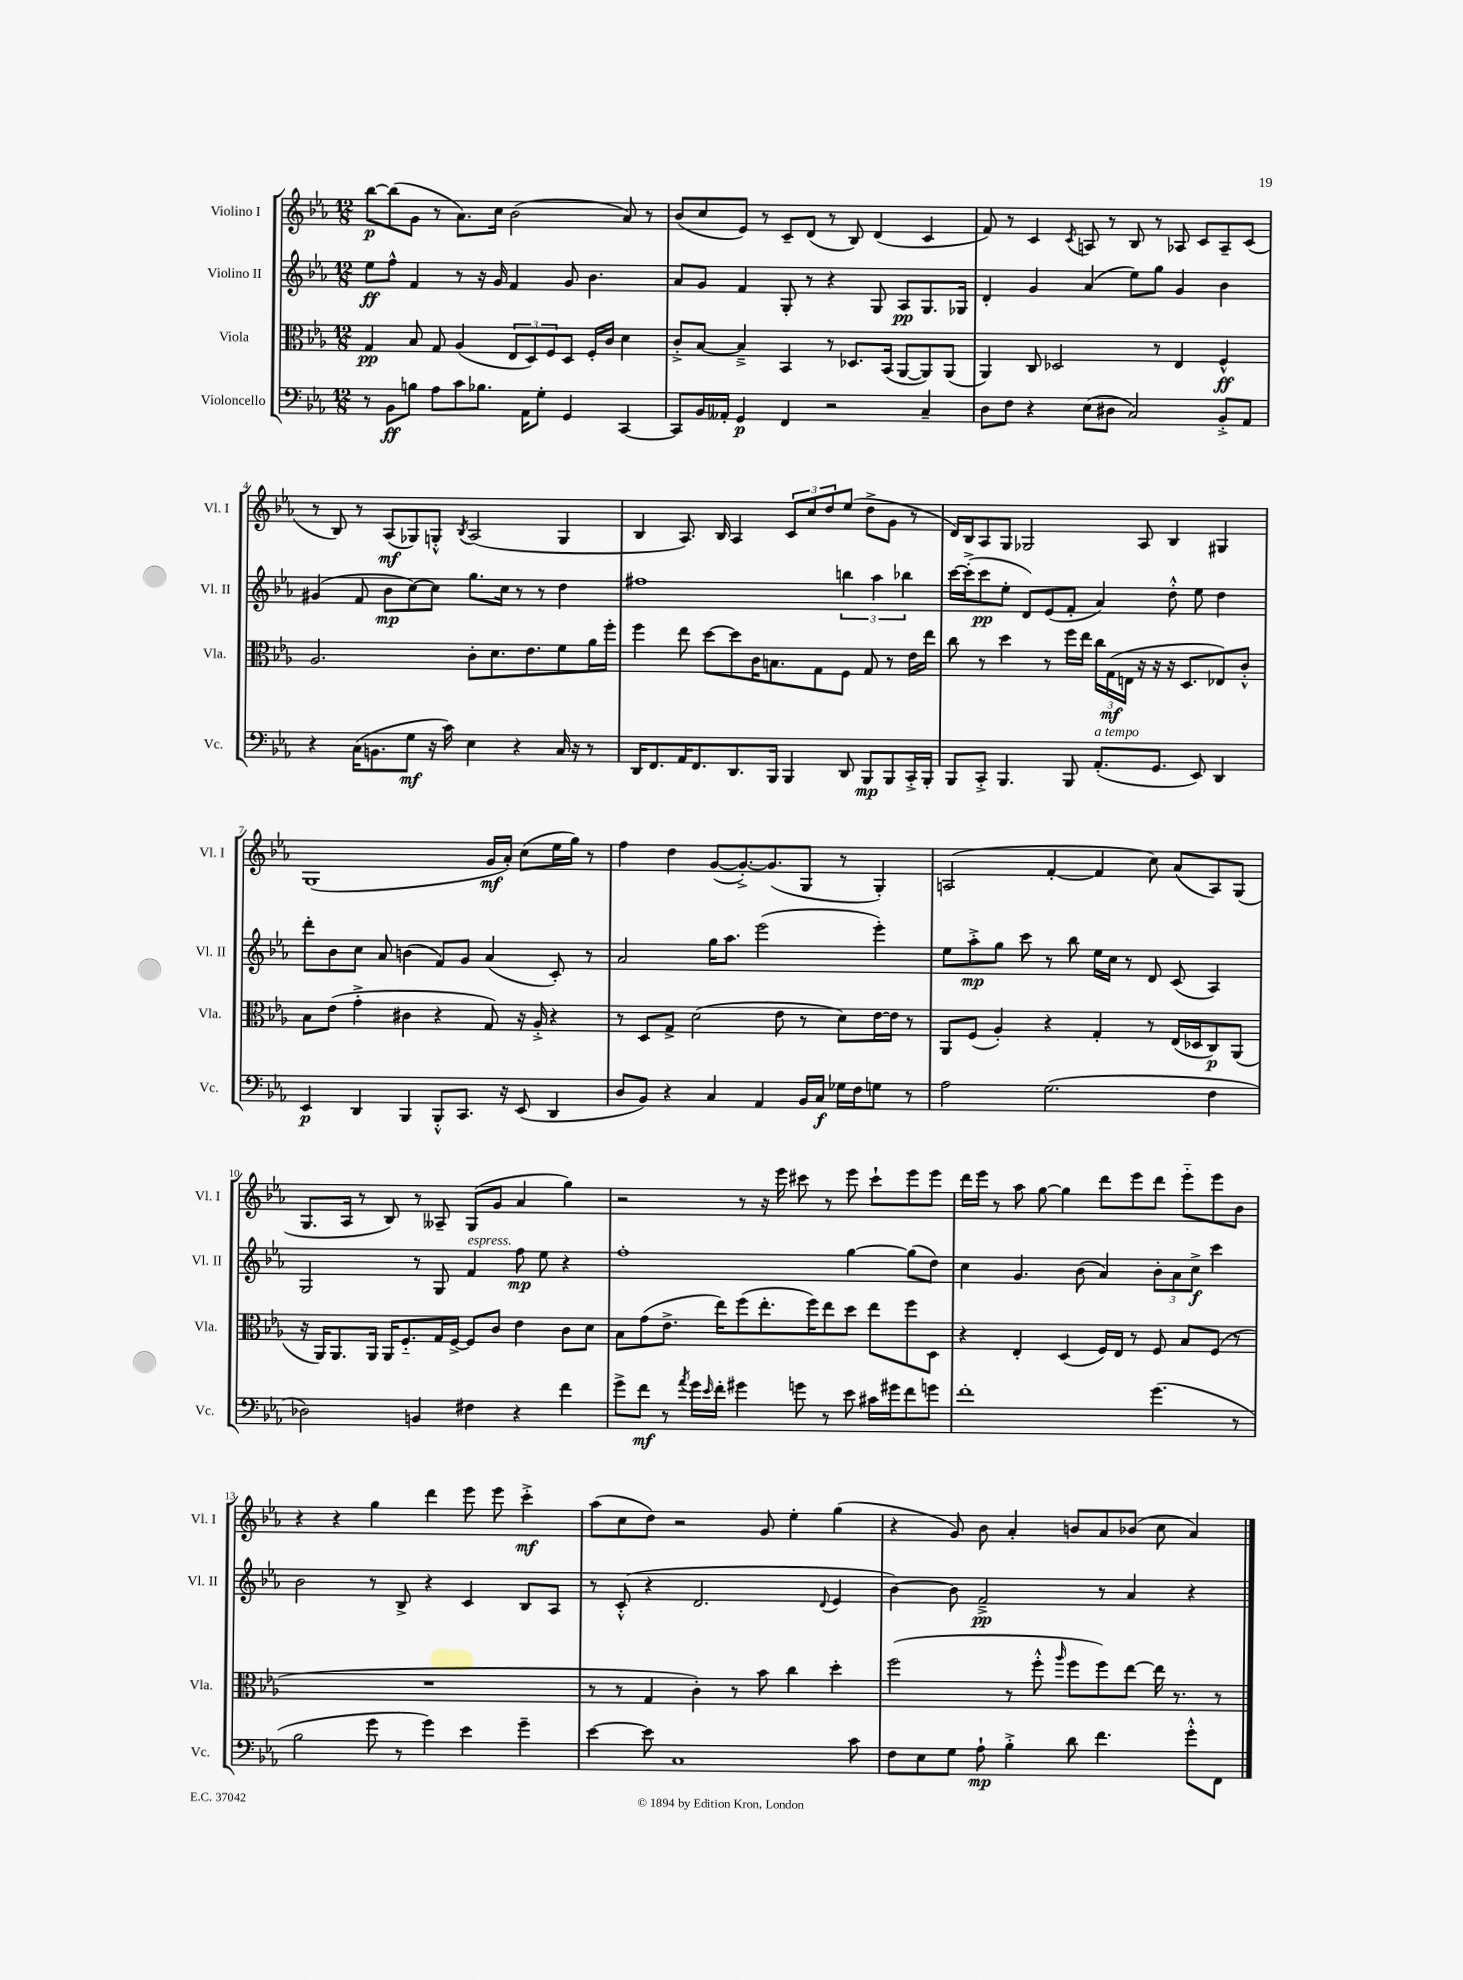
<<
\new StaffGroup <<
\new Staff = "s0" \with { instrumentName = "Violino I" shortInstrumentName = "Vl. I" } {
    \clef treble \key ees \major \numericTimeSignature \time 12/8
    bes''8~\p bes''8( g'8 r8 aes'8.) c''16 bes'2( aes'8) r8 |
    bes'8( c''8 ees'8) r8 c'8-- d'8( r8 bes8) d'4( c'4 |
    f'8) r8 c'4 \acciaccatura { c'8 } a8 r8 bes8 r8 aes8 c'8 aes8-- c'8( |
    r8 bes8) r8 aes8\mf( ges8) g8-.-^ \acciaccatura { bes8 } aes2( g4 |
    bes4 aes8.) bes16 aes4 \tuplet 3/2 { c'8 c''8 d''8 } ees''8( d''8-> g'8 r8 |
    d'16) bes16 aes8 g8 ges2 aes8 bes4 gis4 |
    g1( g'16\mf aes'16-.) c''8( ees''16 g''16) r8 |
    f''4 d''4 g'8~( g'8.~-.->) g'8.( g8 r8 g4-.) |
    a2( f'4~-. f'4 c''8) aes'8( a8) g8( |
    g8. aes16 r8 bes8) r8 aeses8-- g8( g'8 aes'4 g''4) |
    r2 r8 r16 ees'''16 cis'''8 r8 ees'''8 cis'''8-! ees'''8 ees'''8 |
    d'''16 ees'''16 r8 aes''8 g''8~ g''4 d'''8 ees'''8 d'''8 ees'''8-_ ees'''8 bes'8 |
    r4 r4 g''4 d'''4 ees'''8 ees'''8 c'''4-.->\mf |
    aes''8( c''8 d''8) r2 g'8 ees''4-. g''4( |
    r4 g'8) bes'8 aes'4-. b'8 aes'8 bes'8( c''8 aes'4) \bar "|." |
}
\new Staff = "s1" \with { instrumentName = "Violino II" shortInstrumentName = "Vl. II" } {
    \clef treble \key ees \major \numericTimeSignature \time 12/8
    ees''8\ff f''8-^ f'4 r8 r16 g'16 f'4 g'8 bes'4. |
    aes'8 g'8 f'4 g8-. r8 r4 g8 aes8\pp g8. ges16 |
    d'4-. g'4 aes'4( ees''8) g''8 g'4 bes'4 |
    gis'4( f'8 bes'8\mp c''8~) c''8 g''8. c''16 r8 r8 d''4 |
    fis''1 \tuplet 3/2 { b''4 aes''4 bes''4 } |
    c'''16~ c'''16-.->( c'''8\pp ees''8-. d'8) ees'8( f'8-. aes'4) d''8-.-^ ees''8 d''4 |
    d'''8-. bes'8 c''8 aes'8 b'4( f'8) g'8 aes'4( c'8-.) r8 |
    aes'2 g''16 aes''8. ees'''2( ees'''4-.) |
    ees''8 aes''8-.->\mp g''8 c'''8 r8 bes''8 ees''16 c''16 r8 d'8 c'8( aes4) |
    g2 r8 g8 f'4^\markup { \italic "espress." } f''8\mp ees''8 r4 |
    f''1-. g''4~ g''8( d''8) |
    c''4 g'4. bes'8( aes'4) \tuplet 3/2 { bes'8-. aes'8 c''8->\f } c'''4 |
    bes'2 r8 bes8-> r4 c'4 bes8 aes8 |
    r8 c'8-.-^( r4 d'2. \appoggiatura { d'8 } ees'4 |
    bes'4~) bes'8 f'2--->\pp r8 aes'4 r4 \bar "|." |
}
\new Staff = "s2" \with { instrumentName = "Viola" shortInstrumentName = "Vla." } {
    \clef alto \key ees \major \numericTimeSignature \time 12/8
    g4\pp bes8 g8 aes4( \tuplet 3/2 { ees8 d8) f8 } d8 f16-. c'16 d'4 |
    c'8-.-> bes8~ bes4---> bes,4 r8 des8. bes,16( aes,8~ aes,8) aes,8( |
    aes,4) c8 des2 r8 ees4 f4-^\ff |
    aes2. c'8-. d'8. ees'8. f'8 aes'16 f''16-. |
    f''4 ees''8 d''8~ d''8 c'16 b8. g8 f8 g8 r8 ees'16 ees''16 |
    c''8 r8 d''4 r8 f''16 ees''16 \tuplet 3/2 { c''16 g16\mf( e16 } r16 r16 r16 d8. ees8) c'8-.-^ |
    bes8 ees'8( g'4-.-> cis'4 r4 g8) r16 aes16-.-> r4 |
    r8 d8 g8-> d'2( ees'8 r8 d'8) ees'16~ ees'16 r8 |
    aes,8 f8( aes4-.) r4 g4-. r8 ees16( des16 c8\p) aes,8( |
    r16 aes,16) aes,8. aes,16 aes,16 f8.-_ g16 f16~-> f8 c'8 ees'4 c'8 d'8 |
    bes8 g'8( ees'8.-> ees''16) f''8( ees''8.-. f''16) ees''8 d''8 ees''8 f''8 d8 |
    r4 ees4-. d4( f16) ees16 r8 f8 bes8 f8( r8 |
    R1. |
    r8 r8 g4 c'4-.) r8 bes'8 c''4 d''4-. |
    f''2( r8 f''8-.-^ \grace { aes''16 } f''8 f''8) ees''8~ ees''16 r8. r8 \bar "|." |
}
\new Staff = "s3" \with { instrumentName = "Violoncello" shortInstrumentName = "Vc." } {
    \clef bass \key ees \major \numericTimeSignature \time 12/8
    r8 bes,8\ff b8 aes8 c'8 bes8. aes,16 g8-. g,4 c,4~ |
    c,8 bes,16 aeses,16-. g,4\p f,4 r2 c4-- |
    d8 f8 r4 ees8( dis8 c2) bes,8-.-> aes,8 |
    r4 c16( b,8. g8\mf r16 c'16) ees4 r4 c16 r16 r8 |
    d,16 f,8. aes,16 f,8. d,8. bes,,16 bes,,4 d,8 bes,,8\mp bes,,8 c,16-.-> bes,,16-. |
    bes,,8 c,8-.-> bes,,4. bes,,8 aes,8.-.^\markup { \italic "a tempo" }( g,8. ees,8) d,4 |
    ees,4\p d,4 bes,,4 bes,,8-.-^ c,8. r16 ees,8( d,4 |
    d8 bes,8) r4 c4 aes,4 bes,16 c16\f ges16 f16 g8 r8 |
    aes2 g2.( f4 |
    des2) b,4 fis4 r4 f'4 |
    g'8-> f'8\mf r8 \acciaccatura { aes'8 } g'16 \grace { ees'16 } f'16-. gis'4 g'8 r8 ees'8 cis'16 gis'16 f'8 g'8 |
    f'1-. g'4.( r8 |
    bes2 g'8 r8 g'4) ees'4 g'4-- |
    ees'4~ ees'8 c1 c'8 |
    f8 ees8 g8 aes8-!\mp bes4-.-> d'8 f'4. g'8-.-^ f,8 \bar "|." |
}
>>
>>
